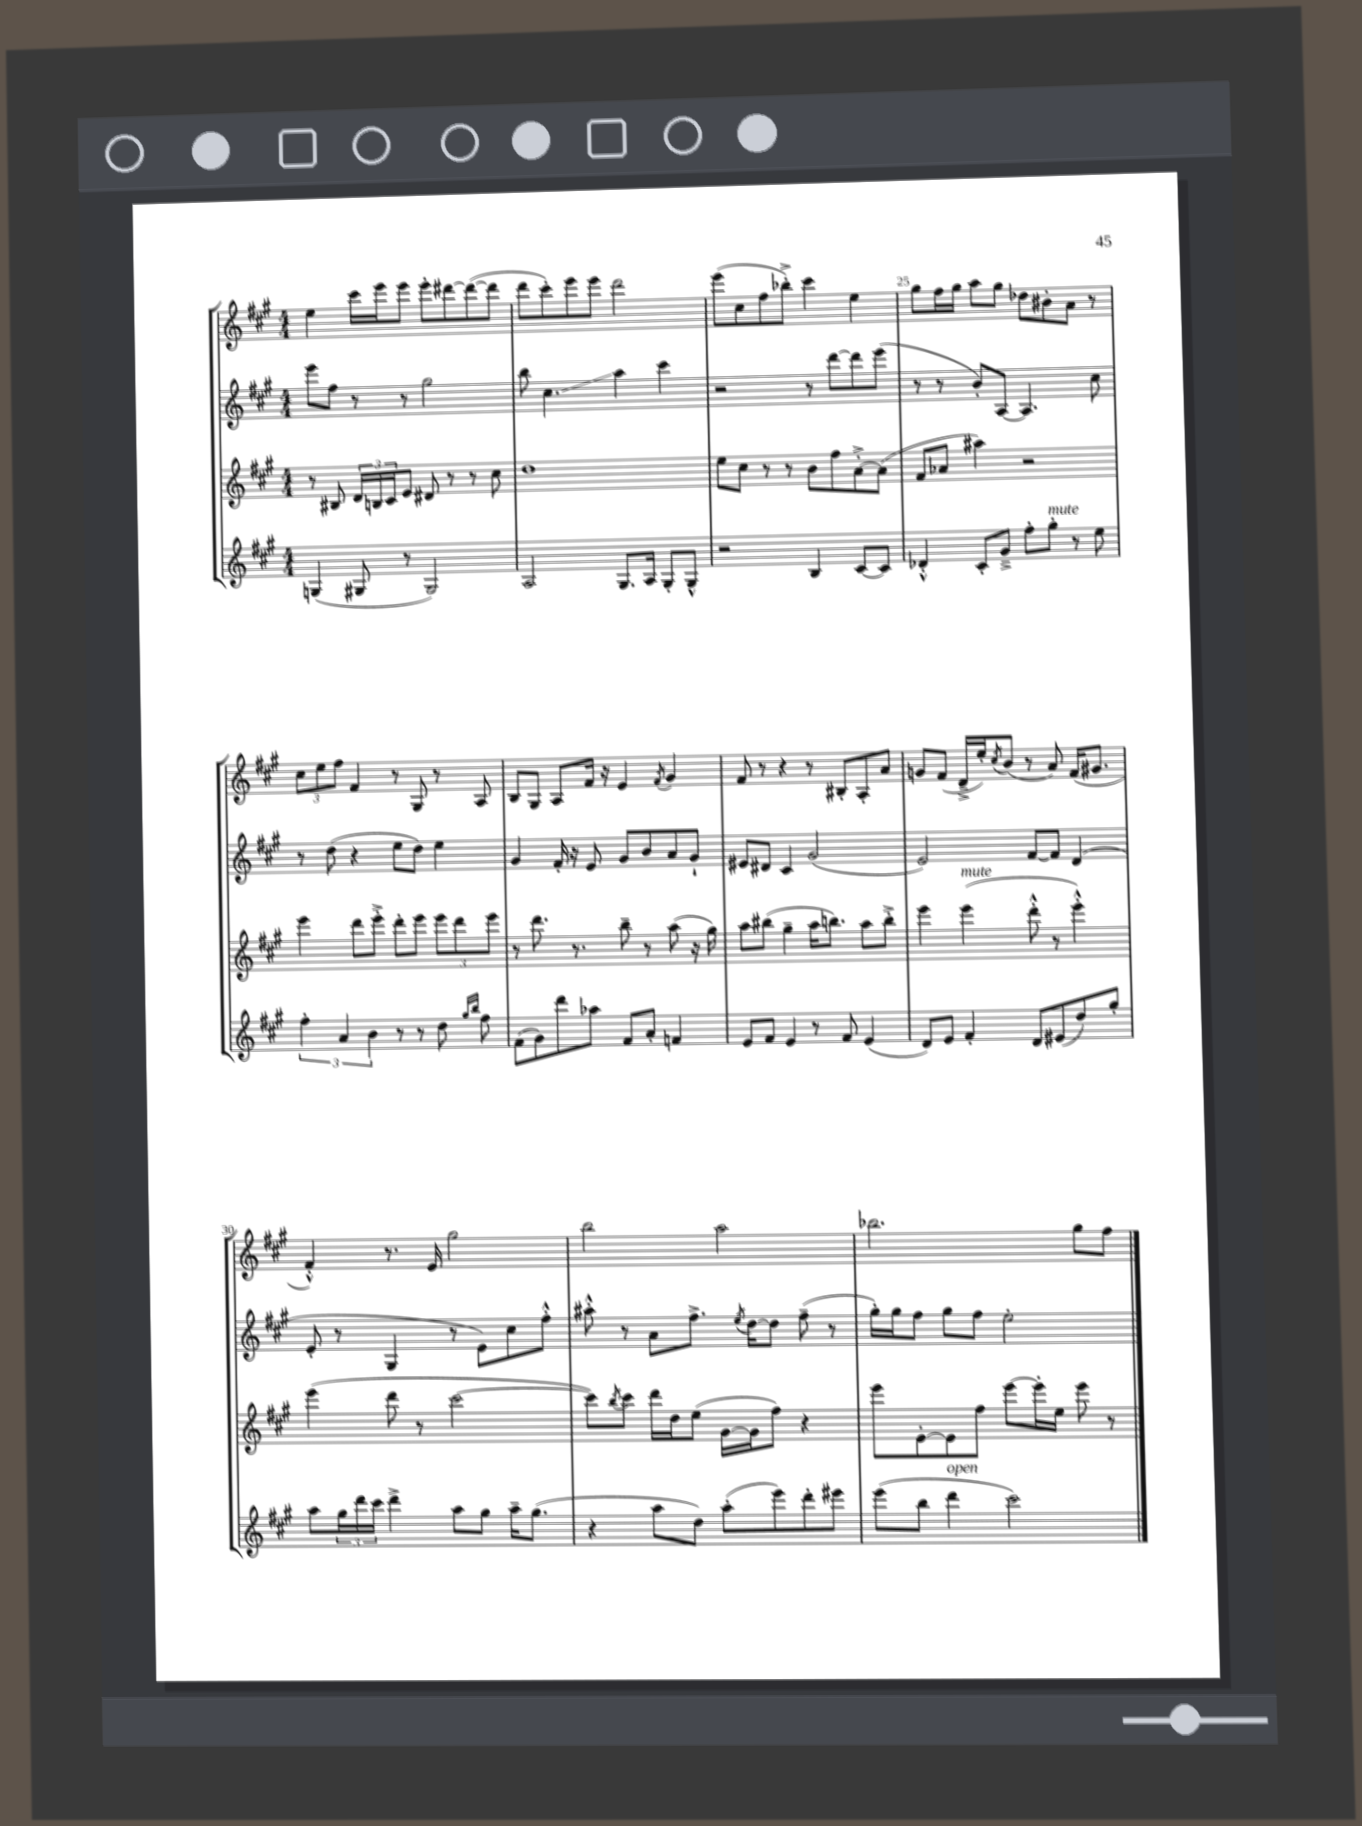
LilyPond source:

<<
\new StaffGroup <<
\new Staff = "s0" {
    \clef treble \key a \major \numericTimeSignature \time 4/4
    e''4 cis'''16 e'''16 e'''8 e'''8-. dis'''8~ dis'''8~( dis'''8 |
    d'''8 cis'''8-.) e'''8 e'''8 d'''2 |
    e'''8( cis''8 fis''8 bes''8-.->) cis'''4 e''4 |
    gis''8 fis''16 gis''16 a''8 gis''8 des''8 bis'8-. a'8 r8 |
    \tuplet 3/2 { cis''8 e''8 fis''8 } fis'4 r8 gis8 r8 a8 |
    b8 gis8 a8 fis'16 r16 e'4 \acciaccatura { fis'8 } gis'4 |
    fis'8 r8 r4 r8 bis8-. a8-. a'8 |
    g'8 fis'8( d'16---> e''16-.) \acciaccatura { cis''8 } b'8( r8 a'8) fis'16( gis'8. |
    fis'4-.-^) r8. e'16 gis''2 |
    b''2 a''2 |
    bes''2. gis''8 fis''8 \bar "|." |
}
\new Staff = "s1" {
    \clef treble \key a \major \numericTimeSignature \time 4/4
    e'''8 fis''8 r8 r8 gis''2 |
    b''8 cis''4.\glissando a''4 cis'''4 |
    r2 r8 d'''8~ d'''8 e'''8( |
    r8 r8 b'8-.) a8~ a4. cis''8 |
    r8 d''8( r4 e''8 d''8) e''4 |
    gis'4 fis'16-. r16 e'8 gis'8 b'8 a'8 gis'8-! |
    eis'8 dis'8 cis'4 gis'2( |
    e'2) fis'8~ fis'8 d'4( |
    e'8-. r8 gis4 r8 e'8) cis''8 fis''8-.-^ |
    ais''8-.-^ r8 a'8 fis''8.-> \acciaccatura { e''8 } d''16~ d''8 fis''8--( r8 |
    gis''16-.) gis''16 fis''8 gis''8 fis''8 e''2-. \bar "|." |
}
\new Staff = "s2" {
    \clef treble \key a \major \numericTimeSignature \time 4/4
    r8 bis8 \tuplet 3/2 { d'16 b16 cis'16 } e'8 dis'8 r8 r8 cis''8 |
    d''1 |
    e''8 cis''8 r8 r8 b'8 fis''8 a'8~-.-> a'8( |
    fis'8 aes'8 ais''4) r2 |
    e'''4 d'''8 e'''8-.-> d'''8-. e'''8 \tuplet 3/2 { e'''8 d'''8 e'''8 } |
    r8 d'''8. r8. b''8-- r8 a''8( r16 gis''16) |
    a''8 bis''8( gis''4-- a''16 b''8.) a''8 b''8-.-> |
    e'''4 e'''4^\markup { \italic "mute" }( d'''8-.-^ r8 e'''4-.-^) |
    e'''4( d'''8 r8 cis'''2~ |
    cis'''8) \acciaccatura { b''8 } cis'''8 d'''16 d''16 e''8( gis'16~ gis'16 fis''8) r4 |
    e'''8 e'8~-. e'8 fis''8 e'''8~ e'''16-. e''16 e'''8 r8 \bar "|." |
}
\new Staff = "s3" {
    \clef treble \key a \major \numericTimeSignature \time 4/4
    g4( gis8 r8 gis2) |
    a2 gis8. a16 gis8-. gis8-^ |
    r2 b4 cis'8~ cis'8 |
    des'4-.-^ cis'8-. gis'8---> fis''8-. gis''8-.^\markup { \italic "mute" } r8 e''8 |
    \tuplet 3/2 { fis''4-. a'4 b'4 } r8 r8 d''8 \grace { gis''16 b''16 } fis''8 |
    fis'8( gis'8) d'''8 aes''8 fis'8 a'8-. f'4 |
    e'8 fis'8 e'4 r8 fis'8 e'4( |
    d'8) e'8 fis'4-. d'8 eis'8( d''8) gis''8-. |
    a''8 \tuplet 3/2 { gis''16 d'''16 cis'''16 } d'''4-> a''8 gis''8 a''16-- gis''8.( |
    r4 a''8 d''8) a''8-.( e'''8) d'''8-. eis'''8 |
    e'''8( b''8 d'''4^\markup { \italic "open" } cis'''2) \bar "|." |
}
>>
>>
\layout { \context { \Score currentBarNumber = #22 \override BarNumber.break-visibility = ##(#f #t #t) barNumberVisibility = #(every-nth-bar-number-visible 5) } }
